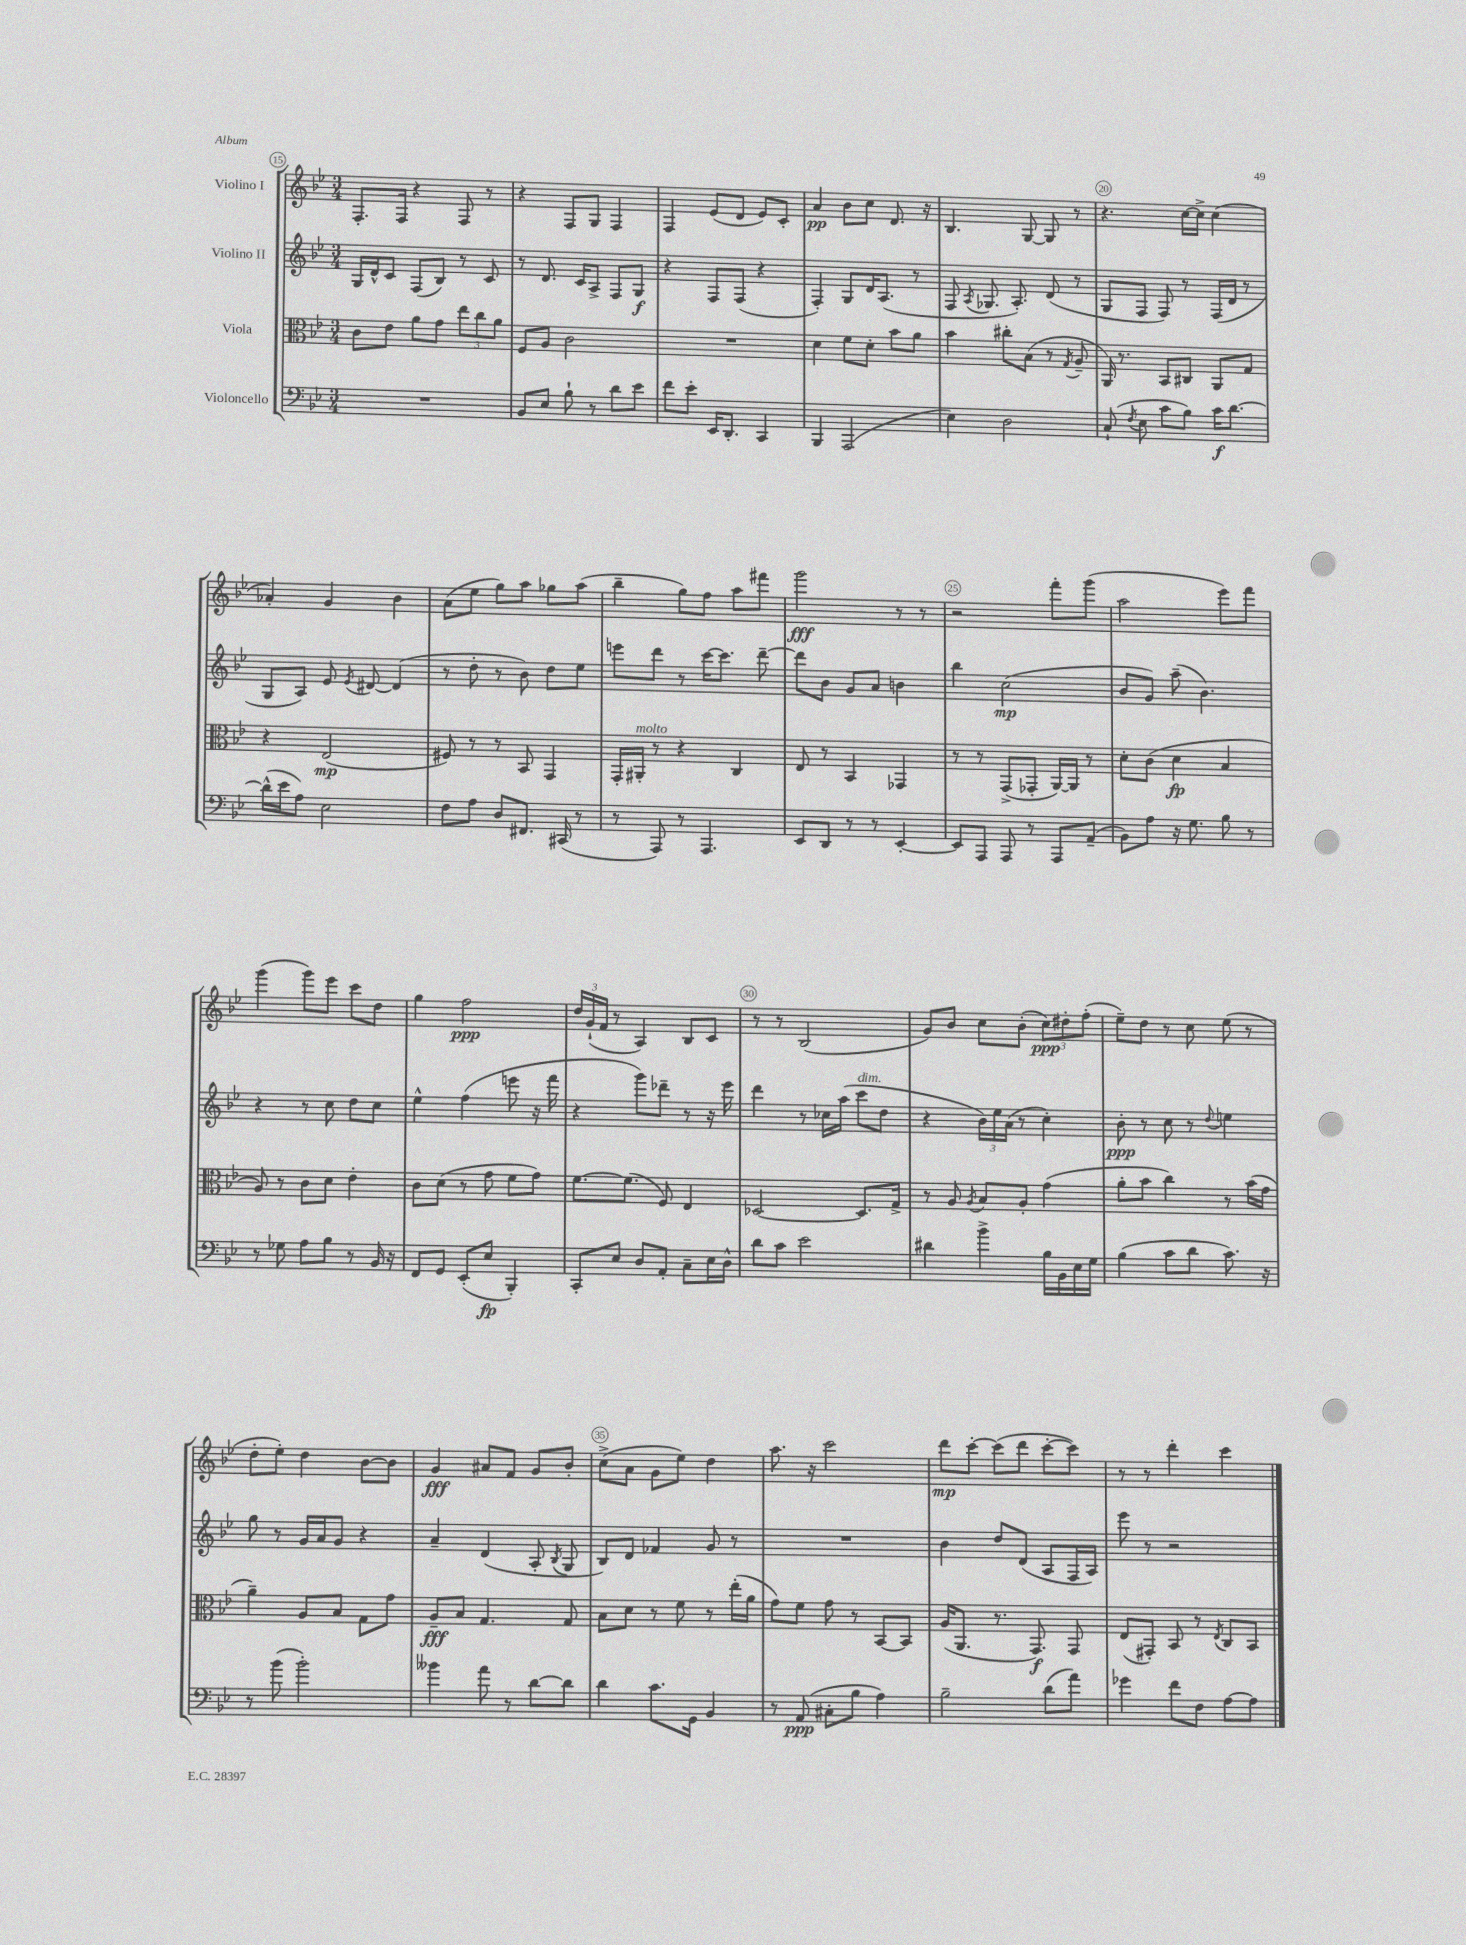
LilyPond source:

<<
\new StaffGroup <<
\new Staff = "s0" \with { instrumentName = "Violino I" } {
    \clef treble \key bes \major \numericTimeSignature \time 3/4
    \autoBeamOff f8.[-. f16] r4 f8 r8 |
    r4 f8[ g8] f4 |
    f4 ees'8[( d'8] ees'8[) c'8]-. |
    a'4\pp bes'8[ c''8] d'8. r16 |
    bes4. g8~ g8 r8 |
    r4. c''16[~ c''16]-> c''4( |
    aes'4-.) g'4 bes'4 |
    a'8[( ees''8] g''8[) a''8] ges''8[ a''8]( |
    bes''4-- g''8[) f''8] a''8[ fis'''8] |
    g'''2\fff r8 r8 |
    r2 f'''8[-. g'''8]( |
    a''2 ees'''8[) f'''8] |
    g'''4( g'''8[) ees'''8] c'''8[ d''8] |
    g''4 f''2\ppp |
    \tuplet 3/2 { d''16[ g'16-!( f'16] } r8 a4) bes8[ c'8] |
    r8 r8 bes2( |
    g'8[) bes'8] c''8[ bes'8]-.( \tuplet 3/2 { c''8[\ppp) dis''8-. f''8]-.( } |
    ees''8[--) d''8] r8 c''8 ees''8( r8 |
    d''8[-. ees''8]-.) d''4 bes'8[~ bes'8] |
    g'4\fff ais'8[ f'8] g'8[ bes'8]-. |
    c''8[->( a'8] g'8[ ees''8]) d''4 |
    a''8. r16 c'''2 |
    d'''8[\mp c'''8]~-. c'''8[( d'''8] c'''8[~-. c'''8]) |
    r8 r8 d'''4-. c'''4 \bar "|." |
}
\new Staff = "s1" \with { instrumentName = "Violino II" } {
    \clef treble \key bes \major \numericTimeSignature \time 3/4
    \autoBeamOff g16[ d'16-^ c'8] f8[( bes8]) r8 c'8 |
    r8 d'8. c'16[ a8]-> f8[ g8]\f |
    r4 f8[ f8]( r4 |
    f4-.) g8[ d'16 a8.]( r8 |
    f8 \acciaccatura { a8 } ges8. a8.-.) d'8( r8 |
    g8[ f8] f8) r8 f16[( d'16] r8 |
    g8[ a8]) ees'8 \acciaccatura { ees'8 } dis'8~ dis'4( |
    r8 d''8-. r8 bes'8) d''8[ ees''8] |
    e'''8[ d'''8] r8 c'''16[~ c'''8.] d'''8~-- |
    d'''8[ bes'8] g'8[ a'8] b'4 |
    bes''4 c''2\mp( |
    bes'8[ g'8]) a''8--( bes'4.) |
    r4 r8 c''8 d''8[ c''8] |
    ees''4-^ f''4( e'''8 r16 f'''16 |
    r4 g'''8[) des'''8]-- r8 r16 ees'''16 |
    d'''4 r8 ces''16[ a''16]( c'''8[^\markup { \italic "dim." } d''8] |
    r4 \tuplet 3/2 { bes'16[) ees''16 a'16]( } r8 c''4-.) |
    bes'8-.\ppp r8 c''8 r8 \appoggiatura { d''8 } e''4 |
    g''8 r8 g'16[ a'16 g'8] r4 |
    a'4-- d'4( a8-. \acciaccatura { bes8 } g8 |
    bes8[) d'8] fes'4 g'8 r8 |
    R2. |
    bes'4 d''8[ d'8]( a8[ f16 a16]) |
    ees'''8 r8 r2 \bar "|." |
}
\new Staff = "s2" \with { instrumentName = "Viola" } {
    \clef alto \key bes \major \numericTimeSignature \time 3/4
    \autoBeamOff c'8[ ees'8] a'8[ g'8] \tuplet 3/2 { ees''8[ c''8 a'8] } |
    f8[ a8] c'2 |
    R2. |
    d'4 f'8[ d'8]-. bes'8[ a'8] |
    bes'4 cis''8[-. bes8]( r8 \acciaccatura { g8 } a8-- |
    a,16) r8. bes,8[ cis8] a,8[ g8] |
    r4 ees2\mp( |
    fis8) r8 r8 bes,8 g,4 |
    g,16[-. ais,16]-.^\markup { \italic "molto" } r8 r4 c4 |
    ees8 r8 bes,4 ges,4 |
    r8 r8 g,8[->( ges,8]-. a,16[~) a,16] r8 |
    d'8[-. c'8]( d'4\fp bes4 |
    a8) r8 c'8[ d'8] ees'4-. |
    c'8[ d'8]( r8 g'8 f'8[ g'8]) |
    f'8.[~ f'8.]( f8) ees4 |
    des2~ des8.[ g16]-> |
    r8 a8 \acciaccatura { a8 } bes8[ a8]-. g'4( |
    a'8[-. bes'8] c''4) r8 bes'16[( g'16] |
    a'4--) a8[ bes8] g8[ g'8] |
    a8[--\fff bes8] g4. g8 |
    bes8[ d'8] r8 f'8 r8 ees''16[-.( a'16] |
    g'8[) f'8] g'8 r8 bes,8[~ bes,8] |
    a16[( a,8.] r8. g,8.\f) g,8 |
    ees8[( gis,8]-.) bes,8 r8 \acciaccatura { ees8 } c8[ bes,8] \bar "|." |
}
\new Staff = "s3" \with { instrumentName = "Violoncello" } {
    \clef bass \key bes \major \numericTimeSignature \time 3/4
    \autoBeamOff R2. |
    bes,8[ ees8] bes8-! r8 d'8[ ees'8] |
    f'8[ ees'8]-. ees,16[ d,8.]-. c,4 |
    bes,,4 a,,2( |
    ees4) d2 |
    c8-!( \acciaccatura { f8 } ees8 c'8[ bes8]) c'16[\f d'8.]~ |
    d'16[-^( ees'16 a8]) ees2 |
    f8[ a8] d8[ fis,8.] cis,16( r8 |
    r8 a,,8) r8 a,,4. |
    ees,8[ d,8] r8 r8 ees,4~-. |
    ees,8[ a,,8] a,,8 r8 a,,8[ a,8]--( |
    bes,8[) a8] r16 g8. bes8 r8 |
    r8 ges8 a8[ bes8] r8 bes,16 r16 |
    f,8[ g,8] ees,8[-.( ees8]\fp bes,,4-.) |
    c,8[-. ees8] d8[ a,8]-. c8[-- ees16 d16]-^ |
    d'8[ c'8] ees'2 |
    dis'4 bes'4-> bes16[ bes,16 ees16 g16] |
    bes4( c'8[ d'8] c'8.) r16 |
    r8 bes'8( bes'2-.) |
    beses'4 a'8 r8 d'8[~ d'8] |
    d'4 c'8.[ g,16] bes,4 |
    r8 a,8\ppp( cis8[-. bes8] a4) |
    bes2-- d'8[( a'8]) |
    ges'4 f'8[ f8] a8[~ a8] \bar "|." |
}
>>
>>
\layout { \context { \Score currentBarNumber = #15 \override BarNumber.break-visibility = ##(#f #t #t) barNumberVisibility = #(every-nth-bar-number-visible 5) \override BarNumber.stencil = #(make-stencil-circler 0.1 0.3 ly:text-interface::print) } }
